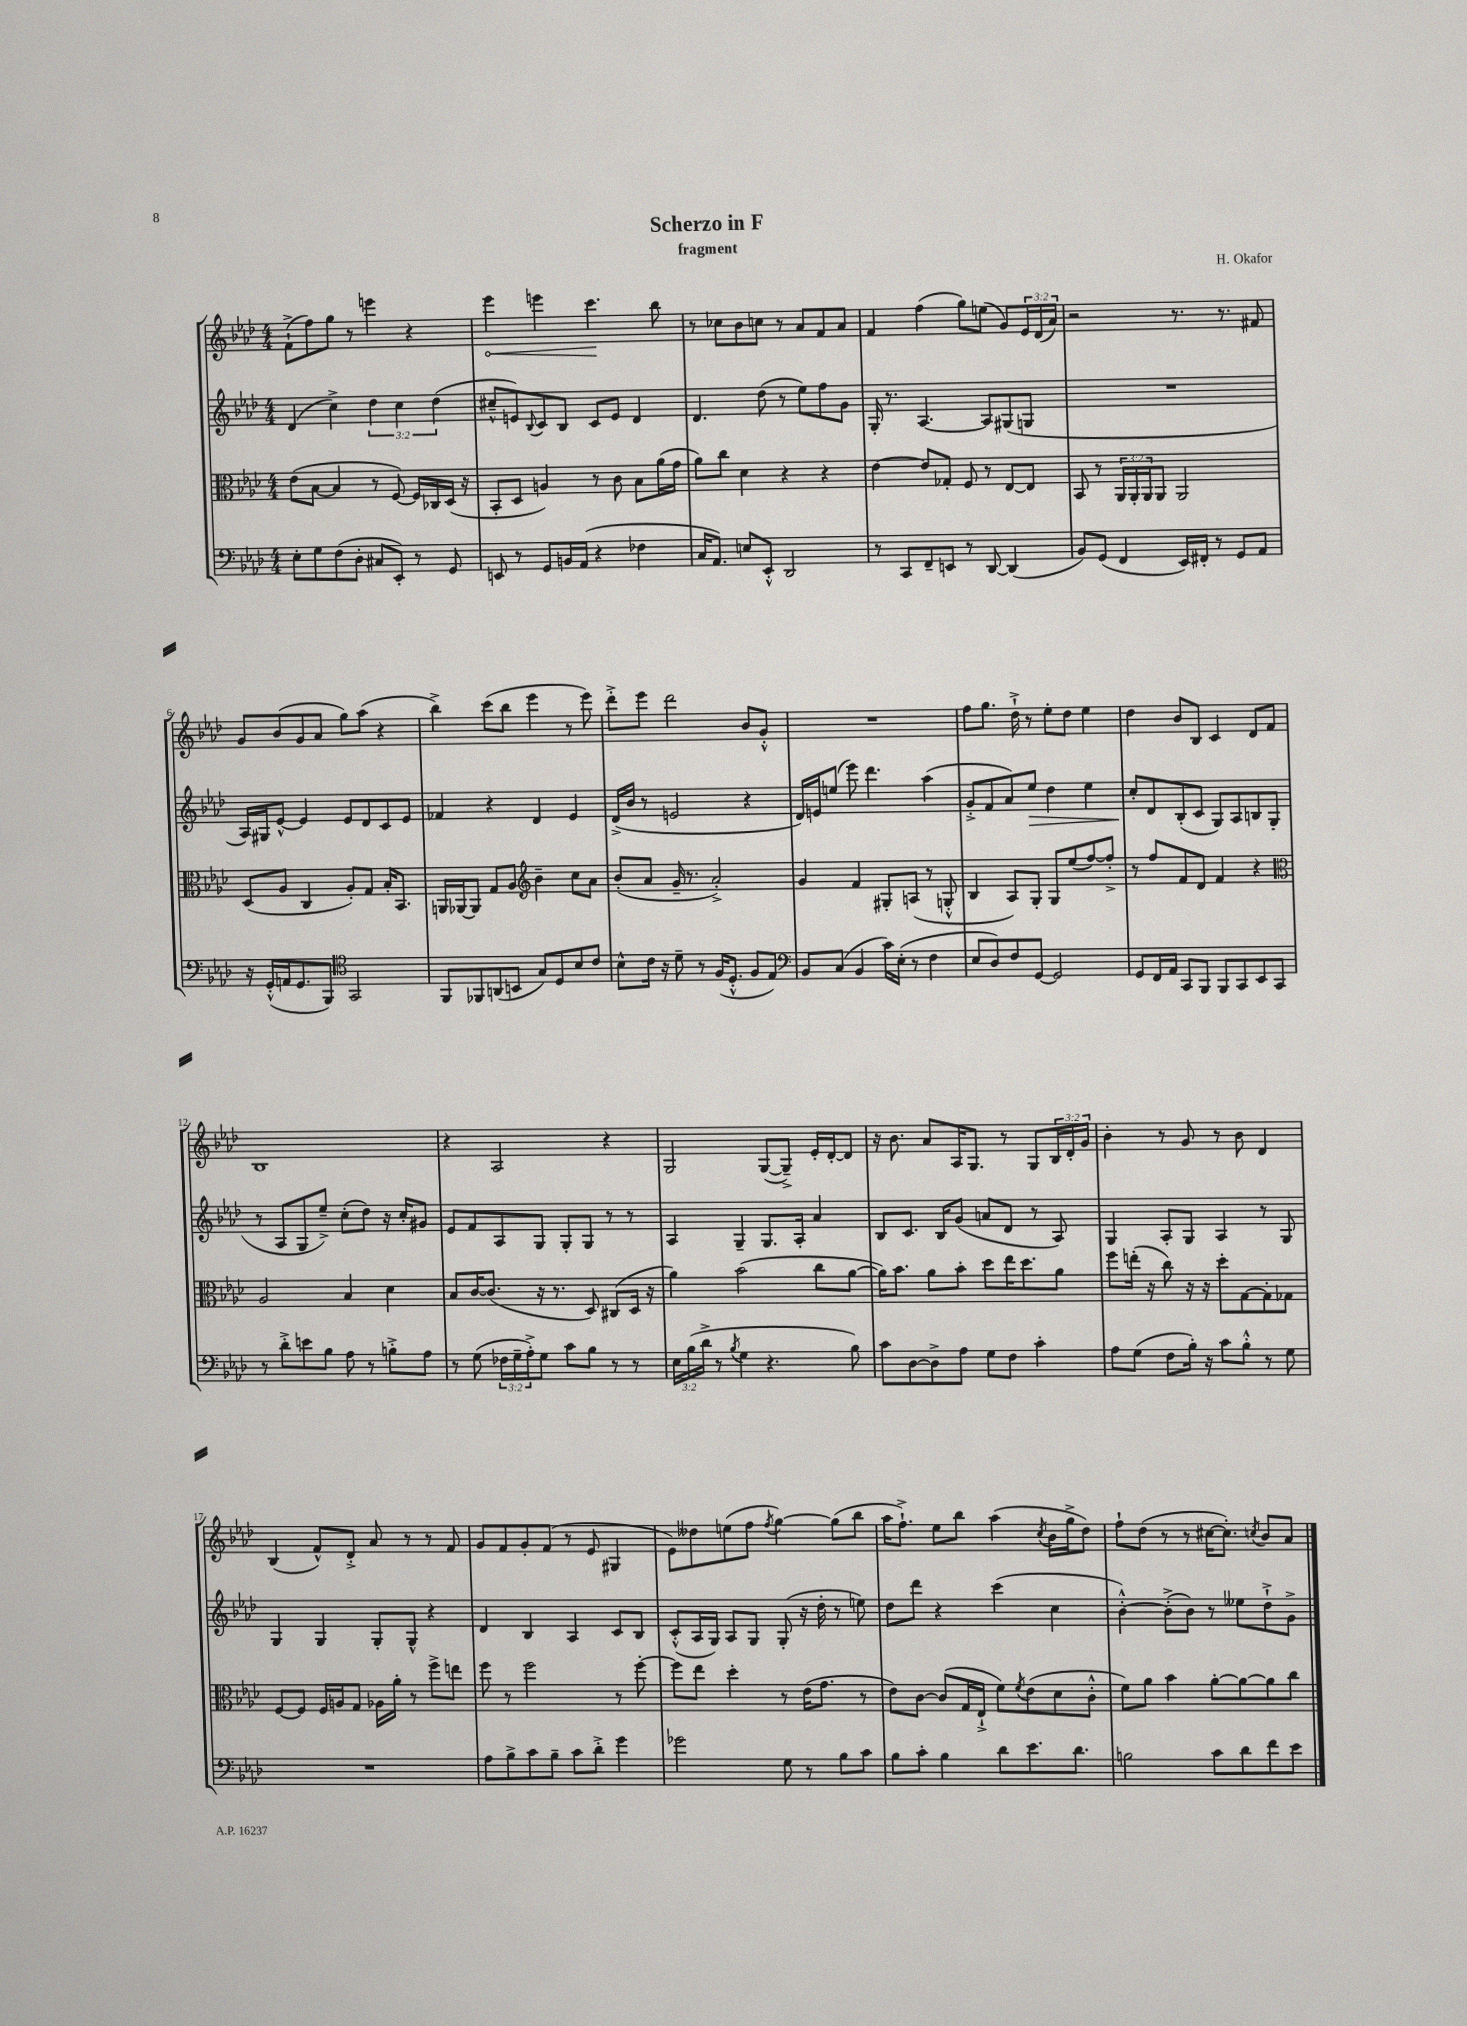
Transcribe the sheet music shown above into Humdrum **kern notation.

**kern	**kern	**kern	**kern
*staff4	*staff3	*staff2	*staff1
*clefF4	*clefC3	*clefG2	*clefG2
*k[b-e-a-d-]	*k[b-e-a-d-]	*k[b-e-a-d-]	*k[b-e-a-d-]
*M4/4	*M4/4	*M4/4	*M4/4
8E-'\L	(8e-\L	(4d-/	(8f`^\L
8G\	[8B-\J	.	8ff\)
(8F\	4B-/]	4cc^\)	8gg\J
8D-'\J	.	.	8r
8C#/L	8r	6dd-\	4eee\
8EE-'/J)	[8F/)	.	.
.	.	6cc\	.
8r	16F/]LL	.	4r
.	16C-/	.	.
.	.	(6dd-\	.
8GG/	(16D-/JJ	.	.
.	16r	.	.
=	=	=	=
8EE/	8BB-'/L	8cc#~^^/L	4eee-\
8r	8D-/J	8e/)	.
.	.	8qqB-/	.
8GG/L	4A/)	8c/	4eee\
16BB/L	.	8B-/J	.
(16AA-/JJ	.	.	.
4r	8r	8c/L	4.ccc\
.	8c\	8e/J	.
4F-\	8B-\L	4d-/	.
.	(16a-\L	.	8bb-\
.	16g\JJ	.	.
=	=	=	=
16C/LK	8a-\L)	4.d-/	8r
8.AA-/J)	.	.	.
.	8cc\J	.	8cc-\L
8E/L	4d-\	.	8b-\
8EE-'^^/J	.	(8dd-\	8cc\J
2DD-/	4r	8r	8r
.	.	8ee-\L)	8a-/L
.	4r	8ff\	8f/
.	.	8g\J	8a-/J
=	=	=	=
8r	[4e-\	16G'/	4f/
.	.	8.r	.
8CC/L	.	.	.
8FF~/	8e-/]L	[4.A-/	(4ff\
8EE/J	8G-'/J	.	.
8r	8F/	.	8gg\L)
[8DD-/	8r	8A-/]L	(8ee\J
(4DD-/]	[8E-/L	(8G#/	8g/L)
.	8E-/]J	8G/J	24e-/L
.	.	.	(24d-/
.	.	.	24a-/JJ)
=	=	=	=
8BB-/L)	8BB-/	1r	2r
(8GG/J	8r	.	.
4FF/	24AA-/LL	.	.
.	24AA-'/	.	.
.	24AA-/J	.	.
.	8AA-/J	.	.
16EE-/LL)	2AA-/	.	8.r
16FF#'/JJ	.	.	.
8r	.	.	.
.	.	.	8.r
8GG/L	.	.	.
8AA-/J	.	.	8f#/
=	=	=	=
16r	(8D-/L	16A-/LL)	8g/L
(16GG'^^/LL	.	16G#/J	.
16AA/J	8A-/J	[8e-^^/J	(8b-/
8.GG/	.	.	.
.	4C/	4e-/]	8g/
8BBB-/J)	.	.	8a-/J
*clefC4	*	*	*
2GG/	8A-'/L)	8e-/L	8gg\L)
.	8G/J	8d-/	(8aa-\J
.	16B-'/LK	8c/	4r
.	8.BB-/J	.	.
.	.	8e-/J	.
=	=	=	=
8FF/L	16AA/LL	4f-/	4bb-^\)
.	[16AA-/J	.	.
8FF-/	8AA-/]J	.	.
(8AA/	8G/L	4r	(8ccc\L
8BB/J	8A-/J	.	8bb-\J
*	*clefG2	*	*
8G/L)	4b-~\	4d-/	4eee-\
8D-/	.	.	.
8B-/	8cc\L	4e-/	8r
8c/J	8a-\J	.	8eee-\)
=	=	=	=
8B-^^\L	(8b-'/L	(16d-^/LL	8ddd-'^\L
.	.	16b-/JJ	.
16c\Jk	8a-/J	8r	8eee-\J
16r	.	.	.
8d-~\	16g~/	2e/	2ddd-\
.	8.r	.	.
8r	.	.	.
(16F/LK	2a-'^/)	.	.
8.D-'^^/J	.	.	.
8F/L	.	4r	8b-/L
8E-/J)	.	.	8g'^^/J
=	=	=	=
*clefF4	*	*	*
8BB-/L	4g/	16d-/LL)	1r
.	.	16e/J	.
(8C/J	.	(8ee/J	.
4BB-/	4f/	8eee-\)	.
.	.	4.ddd-\	.
16c\LL)	8G#'/L	.	.
(16E-'\JJ	.	.	.
8r	(8A/J	.	.
4F\	8r	(4aa-\	.
.	8G'^^/	.	.
=	=	=	=
8E-/L	4B-/	8g'^/L	8ff\L
8D-/)	.	8f/	8.gg\J
8F/	8A-/L)	8a-/)	.
.	.	.	16dd-`^\
[8GG/J	8G'/J	8ee-/J	8r
2GG/]	8G/L	4dd-\	8ee-'\L
.	(8ee-/	.	8dd-\J
.	[8ff/)	4ee-\	4ee-\
.	8ff'^/]J	.	.
=	=	=	=
8GG/L	8r	8cc'/L	4dd-\
16FF/L	8ff/L	8d-/	.
16AA-/JJ	.	.	.
8CC/L	8f/	(8B-'/	8b-/L
8BBB-/J	8d-/J	8c/J	8B-/J
8BBB-/L	4f/	8G/L)	4c/
8CC/	.	8A-/	.
8EE-/	4r	8B/	8d-/L
8CC/J	.	(8G/J	8f/J
=	=	=	=
*	*clefC3	*	*
8r	2A-/	8r	1B-
8d-'^\L	.	8A-/L	.
8e\	.	8G/	.
8B-\J	.	8ee-~^/J)	.
8A-\	4B-/	(8cc'\L	.
8r	.	8dd-\J)	.
8B'^\L	4d-\	16r	.
.	.	16cc'/LK	.
8A-\J	.	8g#/J	.
=	=	=	=
8r	8B-/L	8e-/L	4r
(8G\	[16c/K	8f/	.
.	(8.c/]J	.	.
24F-\LL	.	8A-/	2A-/
24G~\	.	.	.
24A-'^\J)	.	.	.
8G\J	16r	8G/J	.
.	8.r	.	.
8c\L	.	8G'/L	.
8B-\J	8D-/)	8G/J	.
8r	(8C#/L	8r	4r
8r	16D-/Jk	8r	.
.	16r	.	.
=	=	=	=
24E-\LL	4a-\)	4A-/	2G/
(24B-\	.	.	.
24d-^\JJ	.	.	.
8r	.	.	.
8qB-/	.	.	.
4G\	(2b-\	4G~/	.
4.r	.	8.G/L	([8G/L
.	.	.	8G~^/]J)
.	.	16A-'/Jk	.
.	8cc\L	4a-/	16e-'/LL
.	.	.	[16d-'/J
8B-\)	[8a-\J	.	8d-/]J
=	=	=	=
8c\L	16a-\]LK)	8B-/L	16r
.	8.b-\J	.	8.b-\
[8D-\	.	8.c/J	.
8D-^\]	8a-\L	.	8a-/L
.	.	16B-/LK	.
8A-\J	8b-'\J	(8g/J	16A-/K
.	.	.	8.G/J
8G\L	8dd-\L	8a/L	.
8F\J	16ee-\K	8d-/J	8r
.	8.dd-\	.	.
4c'\	.	8r	8G/L
.	8a-\J	8A-/)	24B-/L
.	.	.	24d-'/
.	.	.	24g/JJ
=	=	=	=
8A-\L	8ff\L	4G/	4b-'\
(8G\J	(16ee'\Jk	.	.
.	16r	.	.
8F\L	8cc\)	8A-'/L	8r
16B-'\Jk)	16r	8G/J	8g/
16r	16r	.	.
8c\L	8dd-'\L	4A-/	8r
8B-'^^\J	[8G\	.	8b-\
8r	8G'\]	8r	4d-/
8G\	8G-\J	8G/	.
=	=	=	=
1r	[8F/L	4G/	(4B-/
.	8F/]J	.	.
.	16F/LL	4G/	8f^^/L)
.	16A/J	.	.
.	8G/J	.	8d-'^/J
.	16A-\LL	8G'/L	8a-/
.	16a-'\JJ	.	.
.	8r	8G^^/J	8r
.	8ff^\L	4r	8r
.	8ee\J	.	8f/
=	=	=	=
8A-\L	8ff\	4d-/	8g/L
8B-^\	8r	.	8f/
8c\	2ff\	4B-/	8g'/
8B-~\J	.	.	(8f/J
8c\L	.	4A-/	8r
8d-'^\J	.	.	8e-/
4g\	8r	8c/L	4G#/
.	[8ff'\	8B-/J	.
=	=	=	=
2g-\	8ff\]L	(8c'^^/L	8e-\L)
.	8ee-\J	16A-/L	8dd--\
.	.	16G/JJ)	.
.	4dd-'\	8A-/L	(8ee\
.	.	8G/J	8ff\J
.	.	.	8qff/
8G\	8r	(8G'/	[4gg\)
8r	(16e-\LK	16r	.
.	8.g\J	16dd-'\	.
8B-\L	.	8r	(8gg\]L
8c\J	8r	8ee\)	8bb-\J
=	=	=	=
8B-\L	8e-\L)	8dd-\L	16aa-\LK
.	.	.	8.ff`^\J)
8c'\J	[8c\J	8ddd-\J	.
4B-\	(8c/]L	4r	8ee-\L
.	16G/L	.	8bb-\J
.	16E-`^/JJ	.	.
8d-\L	8f\L)	(4ccc\	(4aa-\
.	8qf/	.	.
8.e-\	(8e-\	.	.
.	.	.	8qcc/
.	8d-\	4cc\	16b-\LL
8.d-\J	.	.	16gg^\J
.	8c'^^\J	.	8dd-\J)
=	=	=	=
2B\	8f\L)	[4b-'^^\)	8ff`\L
.	8a-\J	.	(8dd-\J
.	4b-\	(8b-'^\]L	8r
.	.	8b-\J)	8r
8c\L	[8a-'\L	8r	[16cc#\LK
.	.	.	8.cc#'\]J)
8d-\	8a-\_	8ee--\L	.
.	.	.	8qcc/
8f\	8a-\]	8dd-`^\	8b-/L
8e-\J	8cc\J	8g^\J	8a-/J
==	==	==	==
*-	*-	*-	*-
